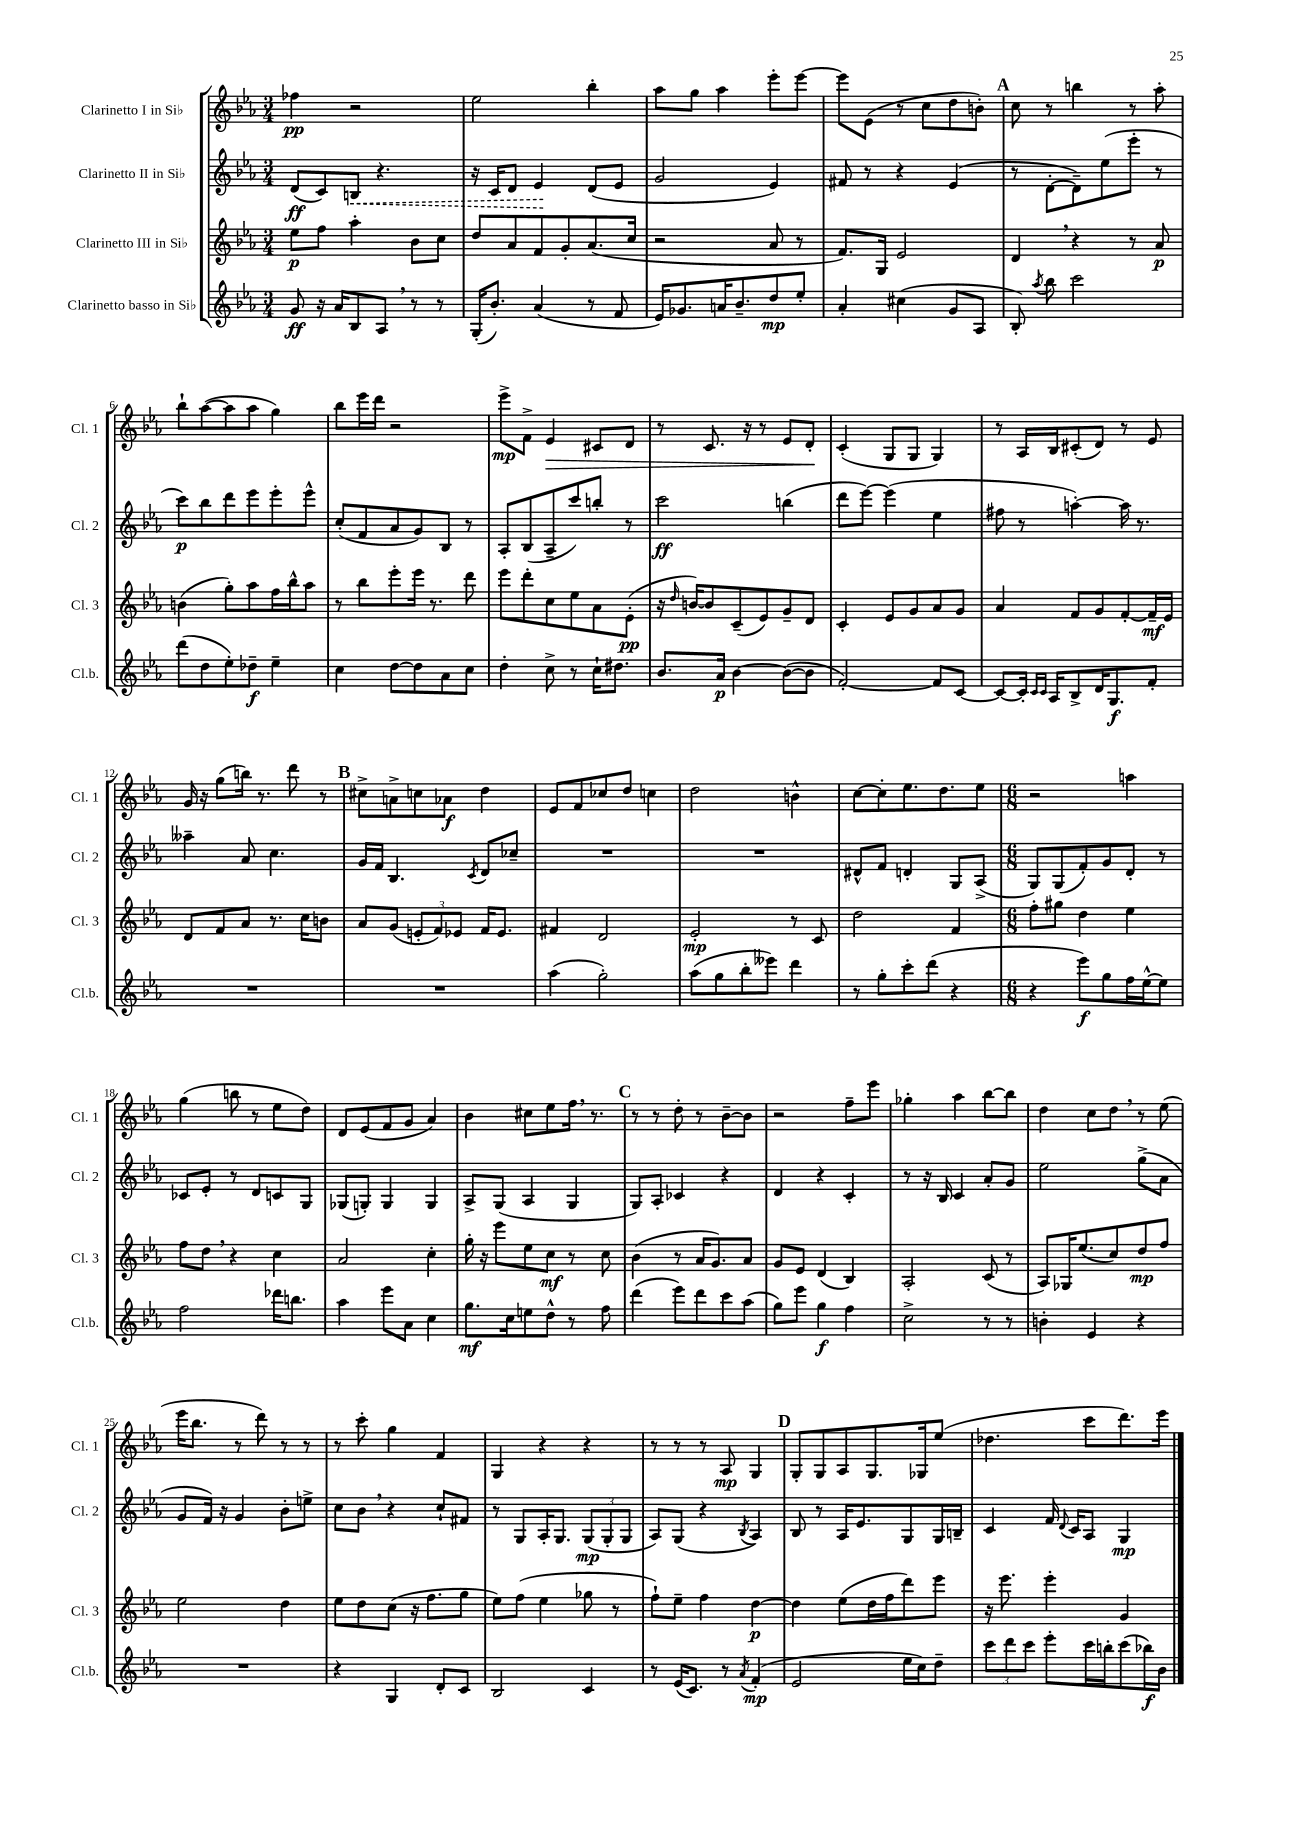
<<
\new StaffGroup <<
\new Staff = "s0" \with { instrumentName = "Clarinetto I in Sib" shortInstrumentName = "Cl. 1" } {
    \clef treble \key ees \major \numericTimeSignature \time 3/4
    \autoBeamOff fes''4\pp r2 |
    ees''2 bes''4-. |
    aes''8[ g''8] aes''4 ees'''8[-. ees'''8]~ |
    ees'''8[ ees'8]( r8 c''8[ d''8 b'8]-.) |
    \mark \markup { \bold "A" } c''8 r8 b''4 r8 aes''8-. |
    bes''8[-! aes''8~( aes''8 aes''8] g''4) |
    bes''8[ ees'''16 d'''16] r2 |
    ees'''8[->\mp f'8]-> ees'4\> cis'8[ d'8] |
    r8 c'8. r16 r8 ees'8[ d'8]-.\! |
    c'4-.( g8[ g8] g4) |
    r8 aes16[ bes16 cis'8-.( d'8]) r8 ees'8 |
    g'16 r16 g''8[( b''16]) r8. d'''8 r8 |
    \mark \markup { \bold "B" } cis''8[-> a'8-> c''8 aes'8]\f d''4 |
    ees'8[ f'8 ces''8 d''8] c''4 |
    d''2 b'4-^ |
    c''8[~ c''8-. ees''8. d''8. ees''8] |
    \numericTimeSignature \time 6/8 r2 a''4 |
    g''4( b''8 r8 ees''8[ d''8]) |
    d'8[ ees'8( f'8 g'8] aes'4) |
    bes'4 cis''8[ ees''8 f''16] \breathe r8. |
    \mark \markup { \bold "C" } r8 r8 d''8-. r8 bes'8[~-- bes'8] |
    r2 f''8[-- ees'''8] |
    ges''4-. aes''4 bes''8[~ bes''8] |
    d''4 c''8[ d''8] \breathe r8 ees''8( |
    ees'''16[ bes''8.] r8 d'''8) r8 r8 |
    r8 c'''8-. g''4 f'4 |
    g4 r4 r4 |
    r8 r8 r8 aes8\mp g4 |
    \mark \markup { \bold "D" } g8[-. g8 aes8 g8. ges16 ees''8]( |
    des''4. c'''8[ d'''8.) ees'''16] \bar "|." |
}
\new Staff = "s1" \with { instrumentName = "Clarinetto II in Sib" shortInstrumentName = "Cl. 2" } {
    \clef treble \key ees \major \numericTimeSignature \time 3/4
    \autoBeamOff d'8[\ff( c'8) \once \override Hairpin.style = #'dashed-line b8]\< r4. |
    r16 c'16[ d'8] ees'4\! d'8[( ees'8] |
    g'2 ees'4) |
    fis'8 r8 r4 ees'4( |
    \mark \markup { \bold "A" } r8 d'8[~-. d'8--) ees''8( ees'''8]-. r8 |
    c'''8[\p) bes''8 d'''8 ees'''8 ees'''8-. ees'''8]-^ |
    c''8[-.( f'8 aes'8 g'8) bes8] r8 |
    aes8[-. bes8( aes8-- c'''8) b''8]-. r8 |
    c'''2\ff b''4( |
    d'''8[ ees'''8]~) ees'''4( ees''4 |
    fis''8 r8 a''4~-.) a''16 r8. |
    aeses''4-- aes'8 c''4. |
    \mark \markup { \bold "B" } g'16[ f'16] bes4. \acciaccatura { c'8 } d'8[ ces''8]-- |
    R2. |
    R2. |
    dis'8[-^ f'8] d'4-. g8[ aes8]->( |
    \numericTimeSignature \time 6/8 g8[) g8( f'8-.) g'8 d'8]-. r8 |
    ces'8[ ees'8]-. r8 d'8[ c'8 g8] |
    ges8[( g8]-.) g4 g4 |
    aes8[-> g8]( aes4 g4 |
    \mark \markup { \bold "C" } g8[) aes8]-. ces'4 r4 |
    d'4 r4 c'4-. |
    r8 r16 bes16 c'4 aes'8[-. g'8] |
    ees''2 g''8[->( aes'8] |
    g'8[ f'16]) r16 g'4 bes'8[-. e''8]-> |
    c''8[ bes'8] \breathe r4 c''8[-! fis'8] |
    r8 g8[ aes16-. g8.] \tuplet 3/2 { g8[\mp( g8-. g8] } |
    aes8[) g8]( r4 \acciaccatura { bes8 } aes4) |
    \mark \markup { \bold "D" } bes8 r8 aes16[ ees'8. g8 g16 b16]-- |
    c'4 f'16 \appoggiatura { d'8 } c'16[ aes8] g4\mp \bar "|." |
}
\new Staff = "s2" \with { instrumentName = "Clarinetto III in Sib" shortInstrumentName = "Cl. 3" } {
    \clef treble \key ees \major \numericTimeSignature \time 3/4
    \autoBeamOff ees''8[\p f''8] aes''4-. bes'8[ c''8] |
    d''8[ aes'8 f'8 g'8-. aes'8.( c''16] |
    r2 aes'8 r8 |
    f'8.[) g16] ees'2 |
    \mark \markup { \bold "A" } d'4 \breathe r4 r8 aes'8\p |
    b'4( g''8[-.) aes''8 f''16 bes''16-^ aes''8] |
    r8 bes''8[ ees'''8-. ees'''16] r8. d'''8 |
    ees'''8[ d'''8-. c''8 ees''8 aes'8 ees'8]-.\pp( |
    r16 \grace { d''16 } b'16[~) b'8 c'8--( ees'8) g'8-- d'8] |
    c'4-. ees'8[ g'8 aes'8 g'8] |
    aes'4 f'8[ g'8 f'8~-. f'16--\mf ees'16] |
    d'8[ f'8 aes'8] r8. c''16[ b'8] |
    \mark \markup { \bold "B" } aes'8[ g'8]( \tuplet 3/2 { e'8[-. f'8) ees'8] } f'16[ ees'8.] |
    fis'4 d'2 |
    ees'2-.\mp r8 c'8 |
    d''2 f'4 |
    \numericTimeSignature \time 6/8 f''8[-. gis''8] d''4 ees''4 |
    f''8[ d''8] \breathe r4 c''4 |
    aes'2 c''4-. |
    g''16-. r16 ees'''8[ ees''8 c''8]\mf r8 c''8 |
    \mark \markup { \bold "C" } bes'4( r8 aes'16[ g'8.) aes'8] |
    g'8[ ees'8] d'4( bes4) |
    aes2-. c'8( r8 |
    aes8[) ges16 ees''8.( c''8) d''8\mp f''8] |
    ees''2 d''4 |
    ees''8[ d''8 c''8]( r16 f''8.[ g''8] |
    ees''8[) f''8]( ees''4 ges''8 r8 |
    f''8[-!) ees''8]-- f''4 d''4~\p |
    \mark \markup { \bold "D" } d''4 ees''8[( d''16 f''16 d'''8) ees'''8] |
    r16 ees'''8. ees'''4-. g'4 \bar "|." |
}
\new Staff = "s3" \with { instrumentName = "Clarinetto basso in Sib" shortInstrumentName = "Cl.b." } {
    \clef treble \key ees \major \numericTimeSignature \time 3/4
    \autoBeamOff g'8\ff r16 aes'16[ bes8 aes8] \breathe r8 r8 |
    g16[-.( bes'8.]-.) aes'4( r8 f'8 |
    ees'16[) ges'8. a'16 bes'8.-- d''8\mp ees''8]-. |
    aes'4-. cis''4( g'8[ aes8] |
    \mark \markup { \bold "A" } bes8-.) \acciaccatura { aes''8 } bes''8 c'''2 |
    d'''8[( d''8 ees''8-.) des''8]--\f ees''4-- |
    c''4 d''8[~ d''8 aes'8 c''8] |
    d''4-. c''8-> r8 c''16[-! dis''8.] |
    bes'8.[ aes'16]\p bes'4~ bes'8[~( bes'8] |
    f'2~-.) f'8[ c'8]~ |
    c'8[~ c'16]-. \grace { c'16[ c'16] } aes16[ bes8-> d'16 g8.\f f'8]-. |
    R2. |
    \mark \markup { \bold "B" } R2. |
    aes''4( g''2-.) |
    aes''8[( g''8 bes''8-. eeses'''8]) d'''4 |
    r8 g''8[-. c'''8-. d'''8]( r4 |
    \numericTimeSignature \time 6/8 r4 ees'''8[\f) g''8 f''16 ees''16~-^ ees''8] |
    f''2 des'''16[ b''8.] |
    aes''4 ees'''8[ aes'8] c''4 |
    g''8.[\mf c''16 e''8 d''8]-^ r8 f''8 |
    \mark \markup { \bold "C" } d'''4( ees'''8[) d'''8 c'''8 aes''8]( |
    g''8[) ees'''8] g''4\f f''4 |
    c''2-> r8 r8 |
    b'4-. ees'4 r4 |
    R2. |
    r4 g4 d'8[-. c'8] |
    bes2 c'4 |
    r8 ees'16[( c'8.]) r8 \acciaccatura { aes'8 } f'4-.\mp( |
    \mark \markup { \bold "D" } ees'2 ees''16[ c''16) d''8]-- |
    \tuplet 3/2 { c'''8[ d'''8 c'''8] } ees'''8[-. c'''16 b''16-. c'''8( bes''16\f) bes'16] \bar "|." |
}
>>
>>
